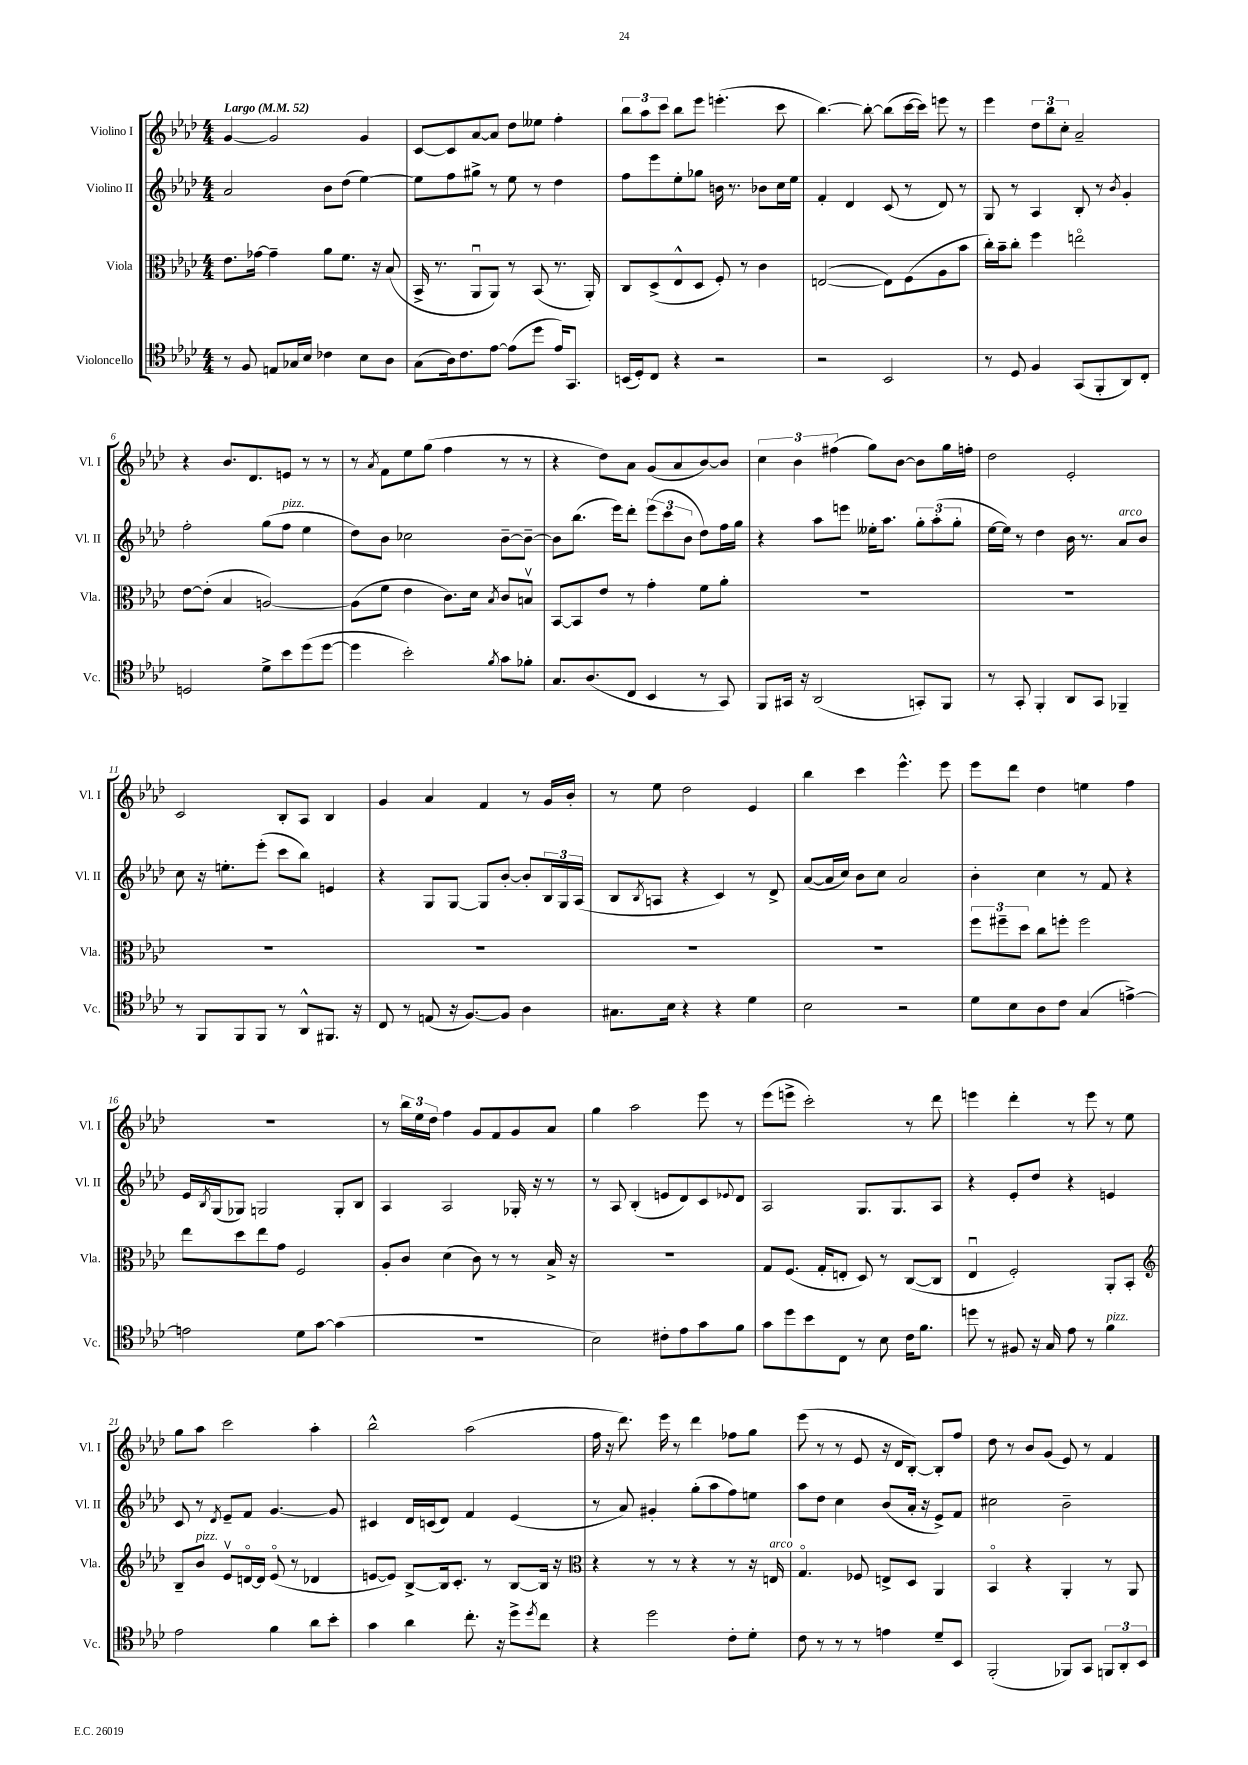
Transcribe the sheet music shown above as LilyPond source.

<<
\new StaffGroup <<
\new Staff = "s0" \with { instrumentName = "Violino I" shortInstrumentName = "Vl. I" } {
    \clef treble \key aes \major \numericTimeSignature \time 4/4 \tempo "Largo" 4 = 52
    g'4~ g'2 g'4 |
    c'8~ c'8 aes'8~ aes'8 des''8 eeses''8 f''4-. |
    \tuplet 3/2 { bes''8 aes''8 c'''8 } bes''8 ees'''8 e'''4.-.( c'''8 |
    bes''4.~) bes''8~-. bes''8( c'''16~ c'''16) e'''8 r8 |
    ees'''4 \tuplet 3/2 { des''8 bes''8 c''8-. } aes'2-- |
    r4 bes'8. des'8. e'8 r8 r8 |
    r8 \acciaccatura { aes'8 } f'8 ees''8 g''8( f''4 r8 r8 |
    r4 des''8) aes'8 g'8( aes'8 bes'8~) bes'8 |
    \tuplet 3/2 { c''4 bes'4 fis''4( } g''8) bes'8~ bes'8 g''16 f''16-. |
    des''2 ees'2-. |
    c'2 bes8-. aes8 bes4 |
    g'4 aes'4 f'4 r8 g'16 bes'16-. |
    r8 ees''8 des''2 ees'4 |
    bes''4 c'''4 ees'''4.-^ ees'''8 |
    ees'''8 des'''8 des''4 e''4 f''4 |
    r1 |
    r8 \tuplet 3/2 { bes''16 ees''16 des''16 } f''4 g'8 f'8 g'8 aes'8 |
    g''4 aes''2 ees'''8 r8 |
    ees'''8( e'''8-> c'''2-.) r8 des'''8 |
    e'''4 des'''4-. r8 e'''8 r8 ees''8 |
    g''8 aes''8 c'''2 aes''4-. |
    bes''2-^ aes''2( |
    f''16 r16 des'''8.) ees'''16 r8 des'''4 fes''8 g''8 |
    ees'''8( r8 r8 ees'8 r16 des'16 bes8~-.) bes8-. f''8 |
    des''8 r8 bes'8 g'8( ees'8) r8 f'4 \bar "|." |
}
\new Staff = "s1" \with { instrumentName = "Violino II" shortInstrumentName = "Vl. II" } {
    \clef treble \key aes \major \numericTimeSignature \time 4/4
    aes'2 bes'8 des''8( ees''4~) |
    ees''8 f''8 gis''8-> r8 ees''8 r8 des''4 |
    f''8 ees'''8 ees''8-. ges''8 b'16 r8. bes'8 c''16 ees''16 |
    f'4-. des'4 c'8( r8 des'8) r8 |
    g8 r8 aes4 bes8-. r8 \acciaccatura { bes'8 } g'4-. |
    f''2-. g''8( f''8^\markup { \italic "pizz." } ees''4 |
    des''8) bes'8 ces''2 bes'8~-- bes'8~-- |
    bes'8 bes''8.( ees'''16) des'''8-. \tuplet 3/2 { ees'''8( c'''8 bes'8 } des''8) f''16 g''16 |
    r4 aes''8 e'''8 eeses''16-. aes''8. \tuplet 3/2 { g''8-. aes''8-.( g''8-. } |
    ees''16~ ees''16) r8 des''4 bes'16 r8. aes'8^\markup { \italic "arco" } bes'8 |
    c''8 r16 e''8.-. ees'''8-.( c'''8 bes''8) e'4 |
    r4 g8 g8~ g8 bes'8~-. bes'8-. \tuplet 3/2 { bes16 g16 aes16( } |
    bes8 \acciaccatura { bes8 } a8 r4 c'4) r8 des'8-> |
    aes'8~( aes'16 c''16) bes'8 c''8 aes'2 |
    bes'4-. c''4 r8 f'8 r4 |
    ees'16 \acciaccatura { bes8 } g16( ges8) g2 g8-. bes8 |
    aes4 aes2 ges16-. r16 r8 |
    r8 aes8 bes4-.( e'8 des'8) c'8 \appoggiatura { ees'8 } des'8 |
    aes2 g8. g8. aes8 |
    r4 ees'8-. des''8 r4 e'4 |
    c'8 r8 \acciaccatura { des'8 } ees'8-- f'8 g'4.~ g'8 |
    cis'4 des'16 c'16( des'8) f'4 ees'4( |
    r8 aes'8) gis'4-. g''8-.( aes''8 f''8) e''8 |
    aes''8 des''8 c''4 bes'8( aes'16-. r16 ees'8->) f'8 |
    cis''2 bes'2-- \bar "|." |
}
\new Staff = "s2" \with { instrumentName = "Viola" shortInstrumentName = "Vla." } {
    \clef alto \key aes \major \numericTimeSignature \time 4/4
    ees'8. ges'16~ ges'4-- aes'8 f'8. r16 bes8( |
    bes,16-> r8. aes,8\downbow aes,8) r8 bes,8( r8. aes,16-.) |
    c8 des8->( ees8-^ des8 f8-.) r8 c'4 |
    e2~( e8) f8( aes8 bes'8 |
    c''16-.) bes'16-- c''8-. f''4 e''2\flageolet |
    ees'8~ ees'8-.( bes4 a2~) |
    a8( f'8 ees'4 c'8.) des'16 \acciaccatura { bes8 } c'8 b8\upbow |
    bes,8~ bes,8 ees'8 r8 g'4-. f'8 aes'8-. |
    R1 |
    R1 |
    R1 |
    R1 |
    R1 |
    R1 |
    \tuplet 3/2 { f''8 fis''8-- des''8 } c''8 f''8-. f''2 |
    ees''8 des''8 ees''8 g'8 f2 |
    aes8-. c'8 des'4( c'8) r8 r8 bes16-> r16 |
    R1 |
    g8 f8.( g16-. e8-. des8) r8 c8~( c8 |
    ees4\downbow f2-.) aes,8-. bes,8-. |
    \clef treble bes8-- bes'8^\markup { \italic "pizz." } ees'8\upbow d'16~\flageolet d'16 ees'8\flageolet( r8 des'4 |
    e'8~ e'8) bes8~-> bes16 c'8.-. r8 bes8~ bes16 r16 |
    \clef alto r4 r8 r8 r4 r8 r16 e16^\markup { \italic "arco" } |
    g4.\flageolet fes8 e8-> des8 aes,4 |
    bes,4\flageolet r4 aes,4-. r8 aes,8 \bar "|." |
}
\new Staff = "s3" \with { instrumentName = "Violoncello" shortInstrumentName = "Vc." } {
    \clef tenor \key aes \major \numericTimeSignature \time 4/4
    r8 f8 e8 ges16 bes16 ces'4 bes8 aes8 |
    g8( aes16) c'8. ees'8~ ees'8( des''8 ees'16) g,8. |
    b,16( des16-.) c8 r4 r2 |
    r2 bes,2 |
    r8 des8 f4 g,8( f,8-. aes,8) c8-. |
    d2 des'8-> bes'8 des''8( des''8~ |
    des''4 bes'2-.) \acciaccatura { f'8 } g'8 fes'8-. |
    g8. aes8.( c8 bes,4 r8 g,8) |
    f,8 gis,16 r16 aes,2( g,8-.) f,8 |
    r8 g,8-. f,4-. aes,8 g,8 fes,4-- |
    r8 f,8 f,8 f,8 r8 aes,8-^ fis,8. r16 |
    c8 r8 e8( r16 f8.~) f8 aes4 |
    gis8. bes16 r4 r4 des'4 |
    bes2 r2 |
    des'8 bes8 aes8 c'8 g4( e'4~->) |
    e'2 des'8 g'8~ g'4( |
    r1 |
    bes2) cis'8-. ees'8 g'8 f'8 |
    g'8 des''8 bes'8 c8 r8 bes8 c'16 f'8. |
    d''8 r8 fis8 r16 g16 ees'8 r8 f'4^\markup { \italic "pizz." } |
    ees'2 f'4 aes'8 bes'8-. |
    g'4 aes'4 c''8.-. r16 des''8-> \acciaccatura { des''8 } c''8 |
    r4 des''2 c'8-. des'8-. |
    c'8 r8 r8 r8 e'4 des'8-- bes,8 |
    f,2-.( fes,8) g,8 \tuplet 3/2 { f,8 aes,8-. bes,8 } \bar "|." |
}
>>
>>
